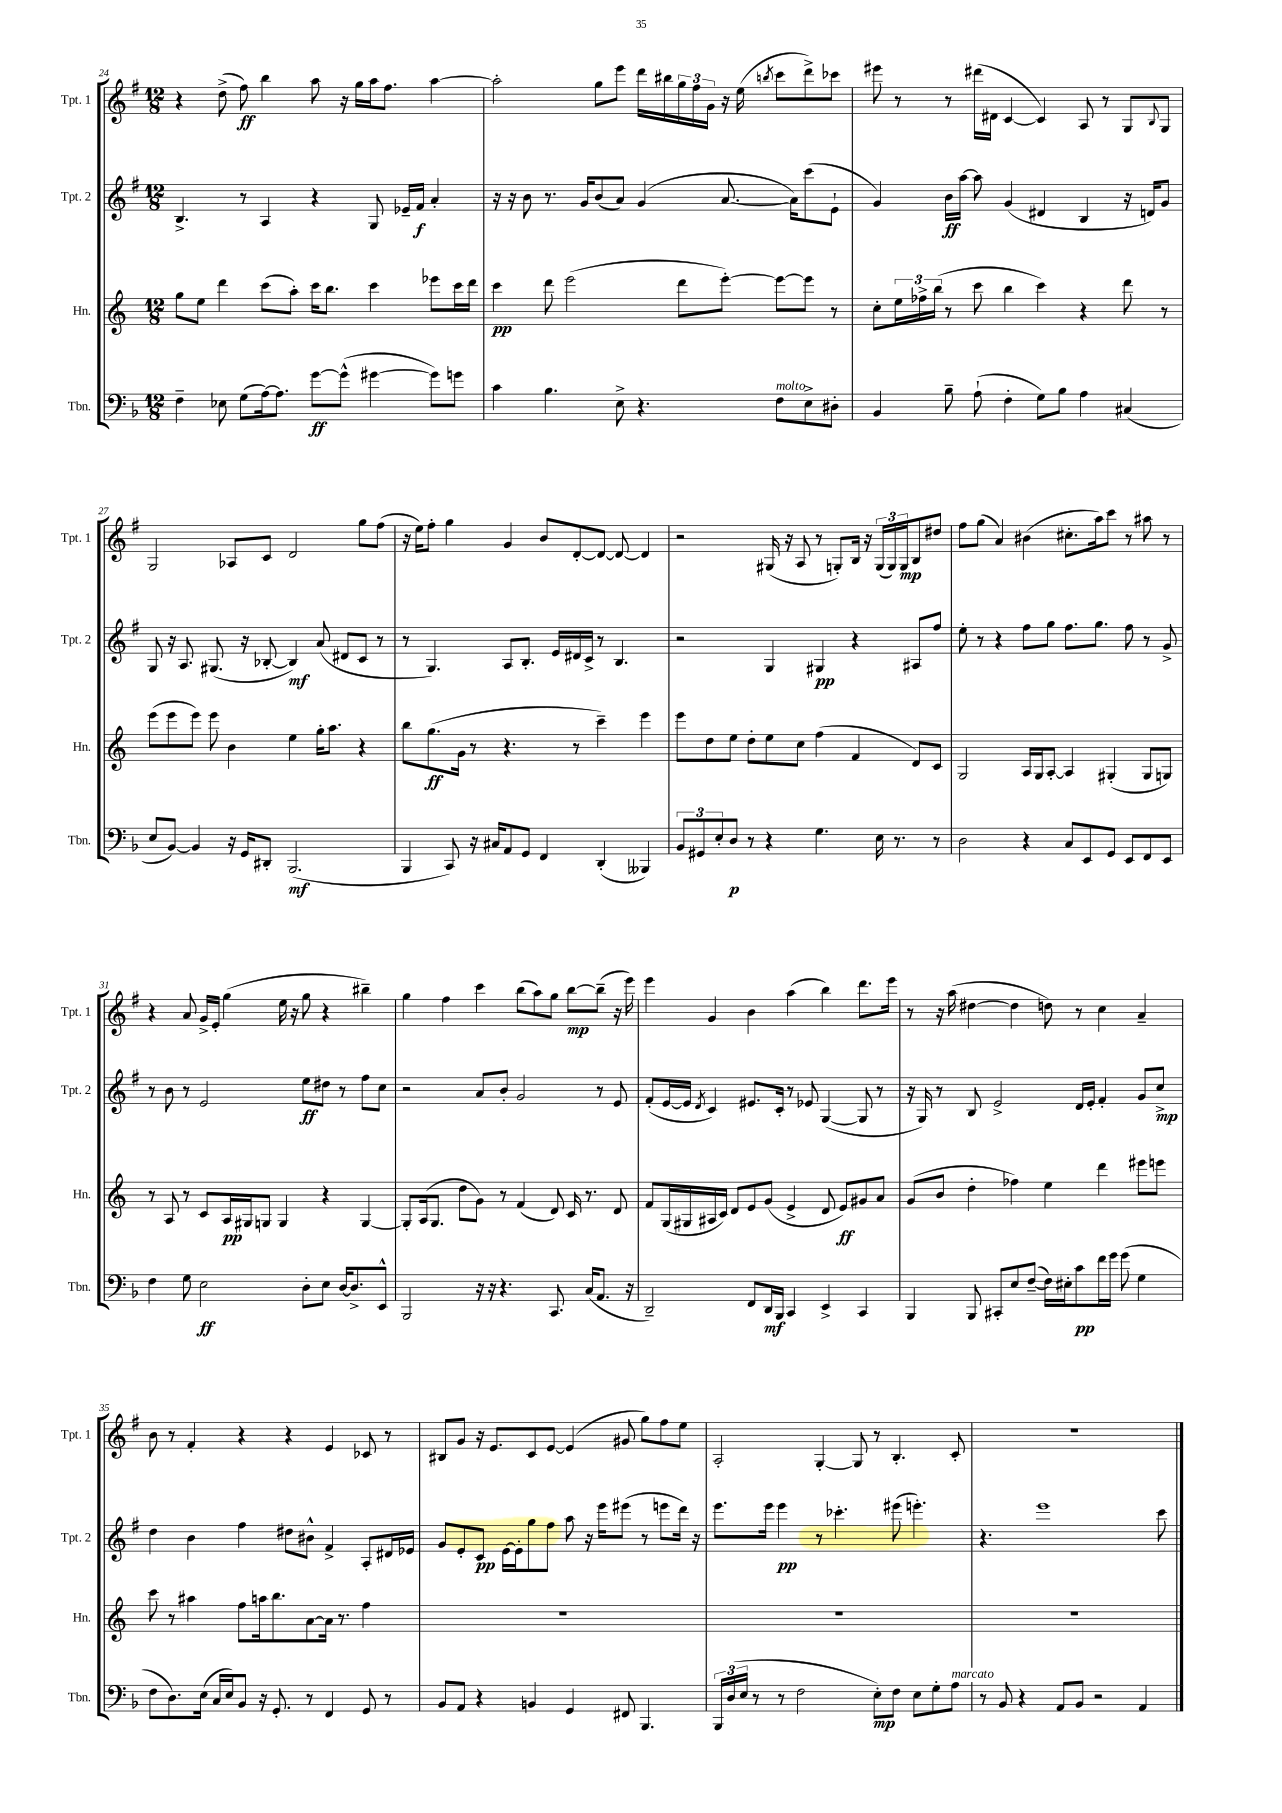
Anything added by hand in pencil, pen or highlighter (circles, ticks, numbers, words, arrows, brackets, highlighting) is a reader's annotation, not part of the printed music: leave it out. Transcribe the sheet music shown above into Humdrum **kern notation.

**kern	**dynam	**kern	**dynam	**kern	**dynam	**kern	**dynam
*part4	*part4	*part3	*part3	*part2	*part2	*part1	*part1
*staff4	*staff4	*staff3	*staff3	*staff2	*staff2	*staff1	*staff1
*I"Tbn.	*	*I"Hn.	*	*I"Tpt. 2	*	*I"Tpt. 1	*
*I'Tbn.	*	*I'Hn.	*	*I'Tpt. 2	*	*I'Tpt. 1	*
*clefF4	*	*clefG2	*	*clefG2	*	*clefG2	*
*k[b-]	*	*k[]	*	*k[f#]	*	*k[f#]	*
*M12/8	*	*M12/8	*	*M12/8	*	*M12/8	*
=24	=24	=24	=24	=24	=24	=24	=24
4F~\	.	8gg\L	.	4.B^/	.	4r	.
.	.	8ee\J	.	.	.	.	.
8E-X\	.	4ddd\	.	.	.	(8dd^\	.
(8G\L	.	.	.	8r	.	8ff#\)	ff
[16A\k)	.	(8ccc\L	.	4A/	.	4bb\	.
8.A\J]	.	.	.	.	.	.	.
.	.	8aa'\J)	.	.	.	.	.
[8g\L	ff	16ccc\KL	.	4r	.	8aa\	.
.	.	8.bb\J	.	.	.	.	.
(8g^^\J]	.	.	.	.	.	16r	.
.	.	.	.	.	.	16gg\LL	.
[4g#X\	.	4ccc\	.	8G/	.	16aa\J	.
.	.	.	.	.	.	8.ff#\J	.
.	.	.	.	16e-X~/LL	.	.	.
.	.	.	.	16f#/JJ	f	.	.
8g#\L])	.	8eee-X\L	.	4a'/	.	[4aa\	.
8gn\J	.	16ccc\L	.	.	.	.	.
.	.	16ddd\JJ	.	.	.	.	.
=25	=25	=25	=25	=25	=25	=25	=25
4c\	.	4ccc\	pp	16r	.	2aa'\]	.
.	.	.	.	16r	.	.	.
.	.	.	.	8b\	.	.	.
4.B-\	.	8ddd\	.	8.r	.	.	.
.	.	(2eee\	.	.	.	.	.
.	.	.	.	16g/KL	.	.	.
.	.	.	.	(8b/	.	8gg\L	.
8E^\	.	.	.	8a/J)	.	8eee\J	.
4.r	.	.	.	(4g/	.	16ddd\LL	.
.	.	.	.	.	.	16bb#X\	.
.	.	8ddd\L	.	.	.	24gg\	.
.	.	.	.	.	.	24ff#\	.
.	.	.	.	.	.	24g\JJ	.
.	.	[8eee'\J)	.	[8.a/	.	16r	.
.	.	.	.	.	.	(16ee\	.
.	.	.	.	.	.	8qbbn/	.
!LO:TX:a:i:t=molto	!	!	!	!	!	!	!
8F\L	.	8eee\L_	.	.	.	8ccc\L	.
.	.	.	.	16a\KL])	.	.	.
8E^\	.	8eee\J]	.	(8ccc\	.	8ddd^\)	.
8D#X'\J	.	8r	.	8e`\J	.	8ccc-X\J	.
=26	=26	=26	=26	=26	=26	=26	=26
4BB-/	.	8cc'\L	.	4g/)	.	8eee#X\	.
.	.	24ee\L	.	.	.	8r	.
.	.	24ff-X^\	.	.	.	.	.
.	.	(24bb\JJ	.	.	.	.	.
8B-~\	.	8r	.	16b\LL	ff	8r	.
.	.	.	.	[16aa\JJ	.	.	.
(8A`\	.	8ccc\	.	8aa\]	.	(16ddd#X\LL	.
.	.	.	.	.	.	16d#X\JJ	.
4F'\	.	4bb\	.	(4g/	.	[4c/	.
8G\L)	.	4ccc\)	.	4d#X/	.	4c/])	.
8B-\J	.	.	.	.	.	.	.
4A\	.	4r	.	4B/	.	8A/	.
.	.	.	.	.	.	8r	.
(4C#X/	.	8ddd\	.	16r	.	8G/L	.
.	.	.	.	16dn/KL)	.	.	.
.	.	.	.	.	.	8qqB/	.
.	.	8r	.	8g/J	.	8G/J	.
!!LO:LB:g=z
=27	=27	=27	=27	=27	=27	=27	=27
8E/L	.	(8eee\L	.	8G/	.	2G/	.
[8BB-/J)	.	8eee\	.	16r	.	.	.
.	.	.	.	8.A/	.	.	.
4BB-/]	.	8eee\J)	.	.	.	.	.
.	.	8eee\	.	(8.G#X/	.	.	.
16r	.	4b\	.	.	.	8A-X/L	.
16GG/KL	.	.	.	16r	.	.	.
8DD#X'/J	.	.	.	[8B-X'/	.	8c/J	.
(2.BBB-/	mf	4ee\	.	4B-/])	mf	2d/	.
.	.	16gg'\KL	.	(8a/	.	.	.
.	.	8.aa\J	.	.	.	.	.
.	.	.	.	8d#X/L	.	.	.
.	.	4r	.	8c/J	.	8gg\L	.
.	.	.	.	8r	.	(8ff#\J	.
=28	=28	=28	=28	=28	=28	=28	=28
4BBB-/	.	8bb\L	.	8r	.	16r	.
.	.	.	.	.	.	16ee\KL)	.
.	.	(8.gg\	ff	4.G/)	.	8ff#'\J	.
8CC/)	.	.	.	.	.	4gg\	.
.	.	16g\Jk	.	.	.	.	.
16r	.	8r	.	.	.	.	.
16C#X/KL	.	.	.	.	.	.	.
8AA/	.	4.r	.	8A/L	.	4g/	.
8GG/J	.	.	.	8.B'/J	.	.	.
4FF/	.	.	.	.	.	8b/L	.
.	.	.	.	16e/LL	.	.	.
.	.	8r	.	16d#X/	.	[8d'/	.
.	.	.	.	16c^/JJ	.	.	.
(4DD'/	.	4ccc~\)	.	8r	.	8d/J_	.
.	.	.	.	4.B/	.	8d/_	.
4BBB--X/)	.	4eee\	.	.	.	4d/]	.
=29	=29	=29	=29	=29	=29	=29	=29
12BB-/L	.	8eee\L	.	2r	.	2r	.
12GG#X/	.	.	.	.	.	.	.
.	.	8dd\	.	.	.	.	.
12E'/	.	.	.	.	.	.	.
8D/J	p	8ee\J	.	.	.	.	.
8r	.	8dd'\L	.	.	.	.	.
4r	.	8ee\	.	4G/	.	(16G#X/	.
.	.	.	.	.	.	16r	.
.	.	8cc\J	.	.	.	8A/	.
4.G\	.	(4ff\	.	4G#X/	pp	8r	.
.	.	.	.	.	.	8Gn'/L)	.
.	.	4f/	.	4r	.	16B/Jk	.
.	.	.	.	.	.	16r	.
16E\	.	.	.	.	.	(24G/LL	.
.	.	.	.	.	.	24G/)	.
8.r	.	.	.	.	.	.	.
.	.	.	.	.	.	24G/J	mp
.	.	8d/L)	.	8A#X/L	.	8B/	.
8r	.	8c/J	.	8ff#/J	.	8dd#X/J	.
=30	=30	=30	=30	=30	=30	=30	=30
2D\	.	2G/	.	8ee'\	.	8ff#\L	.
.	.	.	.	8r	.	(8gg\J	.
.	.	.	.	4r	.	4a/)	.
4r	.	16A/LL	.	8ff#\L	.	(4b#X\	.
.	.	16G/J	.	.	.	.	.
.	.	[8A'/J	.	8gg\J	.	.	.
8C/L	.	4A/]	.	8.ff#\L	.	8.cc#X'\L	.
8EE/	.	.	.	.	.	.	.
.	.	.	.	8.gg\J	.	16aa\k)	.
8GG/J	.	(4G#X'/	.	.	.	8ccc\J	.
8EE/L	.	.	.	8ff#\	.	8r	.
8FF/	.	8G#/L	.	8r	.	8aa#X\	.
8EE/J	.	8Gn/J)	.	8g^/	.	8r	.
!!LO:LB:g=z
=31	=31	=31	=31	=31	=31	=31	=31
4F\	.	8r	.	8r	.	4r	.
.	.	8A/	.	8b\	.	.	.
8G\	.	8r	.	8r	.	8a/	.
2E\	ff	8c/L	.	2e/	.	16g^/LL	.
.	.	.	.	.	.	16e'/JJ	.
.	.	16A/L	pp	.	.	(4gg\	.
.	.	16G#X/J	.	.	.	.	.
.	.	8Gn/J	.	.	.	.	.
.	.	4G/	.	.	.	16ee\	.
.	.	.	.	.	.	16r	.
8D'\L	.	.	.	8ee\L	ff	8gg\	.
8E\J	.	4r	.	8dd#X\J	.	4r	.
[16D/KL	.	.	.	8r	.	.	.
8.D^/]	.	.	.	.	.	.	.
.	.	[4G/	.	8ff#\L	.	4bb#X~\)	.
8EE^^/J	.	.	.	8cc\J	.	.	.
=32	=32	=32	=32	=32	=32	=32	=32
2BBB-/	.	8G'/L]	.	2r	.	4gg\	.
.	.	(16A/k	.	.	.	.	.
.	.	8.G/J	.	.	.	.	.
.	.	.	.	.	.	4ff#\	.
.	.	8dd\L	.	.	.	.	.
16r	.	8g\J)	.	8a/L	.	4ccc\	.
16r	.	.	.	.	.	.	.
4.r	.	8r	.	8b'/J	.	.	.
.	.	(4f/	.	2g/	.	(8bb\L	.
.	.	.	.	.	.	8aa\)	.
8.CC/	.	8d/)	.	.	.	8gg\J	.
.	.	16c/	.	.	.	[8bb\L	mp
(16C/KL	.	8.r	.	.	.	.	.
8.AA/J	.	.	.	8r	.	(8bb~\J]	.
.	.	8d/	.	8e/	.	16r	.
16r	.	.	.	.	.	16eee\)	.
=33	=33	=33	=33	=33	=33	=33	=33
2DD~/)	.	8f/L	.	(8f#'/L	.	4eee\	.
.	.	(16G/L	.	[16e/L	.	.	.
.	.	16G#X/	.	16e/JJ]	.	.	.
.	.	.	.	8qd/	.	.	.
.	.	16A#X/	.	4c/)	.	4g/	.
.	.	16c/JJ)	.	.	.	.	.
.	.	8d/L	.	.	.	.	.
8FF/L	.	8e/	.	8.e#X/L	.	4b\	.
16DD/L	mf	(8g/J	.	.	.	.	.
16BBB-/JJ	.	.	.	16c'/Jk	.	.	.
4CC/	.	4e^/	.	8r	.	(4aa\	.
.	.	.	.	8e-X/	.	.	.
4EE^/	.	8d/	.	([4G/	.	4bb\)	.
.	.	8e/L)	ff	.	.	.	.
4CC/	.	8g#X/	.	8G/]	.	8.ddd\L	.
.	.	8a/J	.	8r	.	.	.
.	.	.	.	.	.	16eee\Jk	.
=34	=34	=34	=34	=34	=34	=34	=34
4BBB-/	.	(8g/L	.	16r	.	8r	.
.	.	.	.	16G/)	.	.	.
.	.	8b/J	.	8r	.	16r	.
.	.	.	.	.	.	(16aa\	.
8BBB-/	.	4dd'\	.	8B/	.	[4dd#X\	.
8CC#X'/L	.	.	.	2e^/	.	.	.
8E/	.	4ff-X\)	.	.	.	4dd#\]	.
([8F~/J	.	.	.	.	.	.	.
16F\LL])	.	4ee\	.	.	.	8ddn\)	.
16E#X'\J	.	.	.	.	.	.	.
8c\	pp	.	.	16d/LL	.	8r	.
.	.	.	.	16e'/JJ	.	.	.
16f\L	.	4ddd\	.	4f#'/	.	4cc\	.
16g\JJ	.	.	.	.	.	.	.
(8g\	.	.	.	.	.	.	.
4G\	.	8eee#X\L	.	8g/L	.	4a~/	.
.	.	8eeen\J	.	8cc^/J	mp	.	.
!!LO:LB:g=z
=35	=35	=35	=35	=35	=35	=35	=35
8F\L	.	8ccc\	.	4dd\	.	8b\	.
8.D\)	.	8r	.	.	.	8r	.
.	.	4aa#X\	.	4b\	.	4f#'/	.
(16E\Jk	.	.	.	.	.	.	.
16C/LL	.	.	.	.	.	.	.
16E/J)	.	.	.	.	.	.	.
8BB-/J	.	8ff\L	.	4ff#\	.	4r	.
16r	.	16aan\k	.	.	.	.	.
8.GG'/	.	8.bb\	.	.	.	.	.
.	.	.	.	8dd#X\L	.	4r	.
8r	.	[8a\	.	8b#X^^\J	.	.	.
4FF/	.	16a\Jk]	.	4f#^/	.	4e/	.
.	.	8.r	.	.	.	.	.
8GG/	.	4ff\	.	8A'/L	.	8c-X/	.
8r	.	.	.	16d#X/L	.	8r	.
.	.	.	.	16e-X/JJ	.	.	.
=36	=36	=36	=36	=36	=36	=36	=36
8BB-/L	.	1.r	.	8g/L	.	8B#X/L	.
8AA/J	.	.	.	8e'/	.	8g/J	.
4r	.	.	.	8c/J	pp	16r	.
.	.	.	.	.	.	8.e/L	.
.	.	.	.	[16e\LL	.	.	.
.	.	.	.	16e'\J]	.	.	.
4BBn/	.	.	.	8gg\	.	8c/	.
.	.	.	.	8ff#\J	.	[8e/J	.
4GG/	.	.	.	8aa\	.	(4e/]	.
.	.	.	.	16r	.	.	.
.	.	.	.	16eee\KL	.	.	.
8FF#X/	.	.	.	(8eee#X\J	.	8g#X/	.
4.BBB-/	.	.	.	8r	.	8gg\L)	.
.	.	.	.	8eeen\L	.	8ff#\	.
.	.	.	.	16ddd\Jk)	.	8ee\J	.
.	.	.	.	16r	.	.	.
=37	=37	=37	=37	=37	=37	=37	=37
24BBB-/LL	.	1.r	.	8.eee\L	.	2A'/	.
(24D/	.	.	.	.	.	.	.
24E/JJ	.	.	.	.	.	.	.
8r	.	.	.	.	.	.	.
.	.	.	.	16eee\Jk	.	.	.
8r	.	.	.	4eee\	pp	.	.
2F\	.	.	.	.	.	.	.
.	.	.	.	8r	.	[4G'/	.
.	.	.	.	4.ccc-X'\	.	.	.
.	.	.	.	.	.	8G/]	.
8E'\L)	mp	.	.	.	.	8r	.
8F\J	.	.	.	(8eee#X\	.	4.B'/	.
8E\L	.	.	.	4.eeen'\)	.	.	.
8G'\	.	.	.	.	.	.	.
!LO:TX:a:i:t=marcato	!	!	!	!	!	!	!
8A\J	.	.	.	.	.	8c'/	.
=38	=38	=38	=38	=38	=38	=38	=38
8r	.	1.r	.	4.r	.	1.r	.
8BB-/	.	.	.	.	.	.	.
4r	.	.	.	.	.	.	.
.	.	.	.	1eee	.	.	.
8AA/L	.	.	.	.	.	.	.
8BB-/J	.	.	.	.	.	.	.
2r	.	.	.	.	.	.	.
4AA/	.	.	.	.	.	.	.
.	.	.	.	8ccc\	.	.	.
==	==	==	==	==	==	==	==
*-	*-	*-	*-	*-	*-	*-	*-
